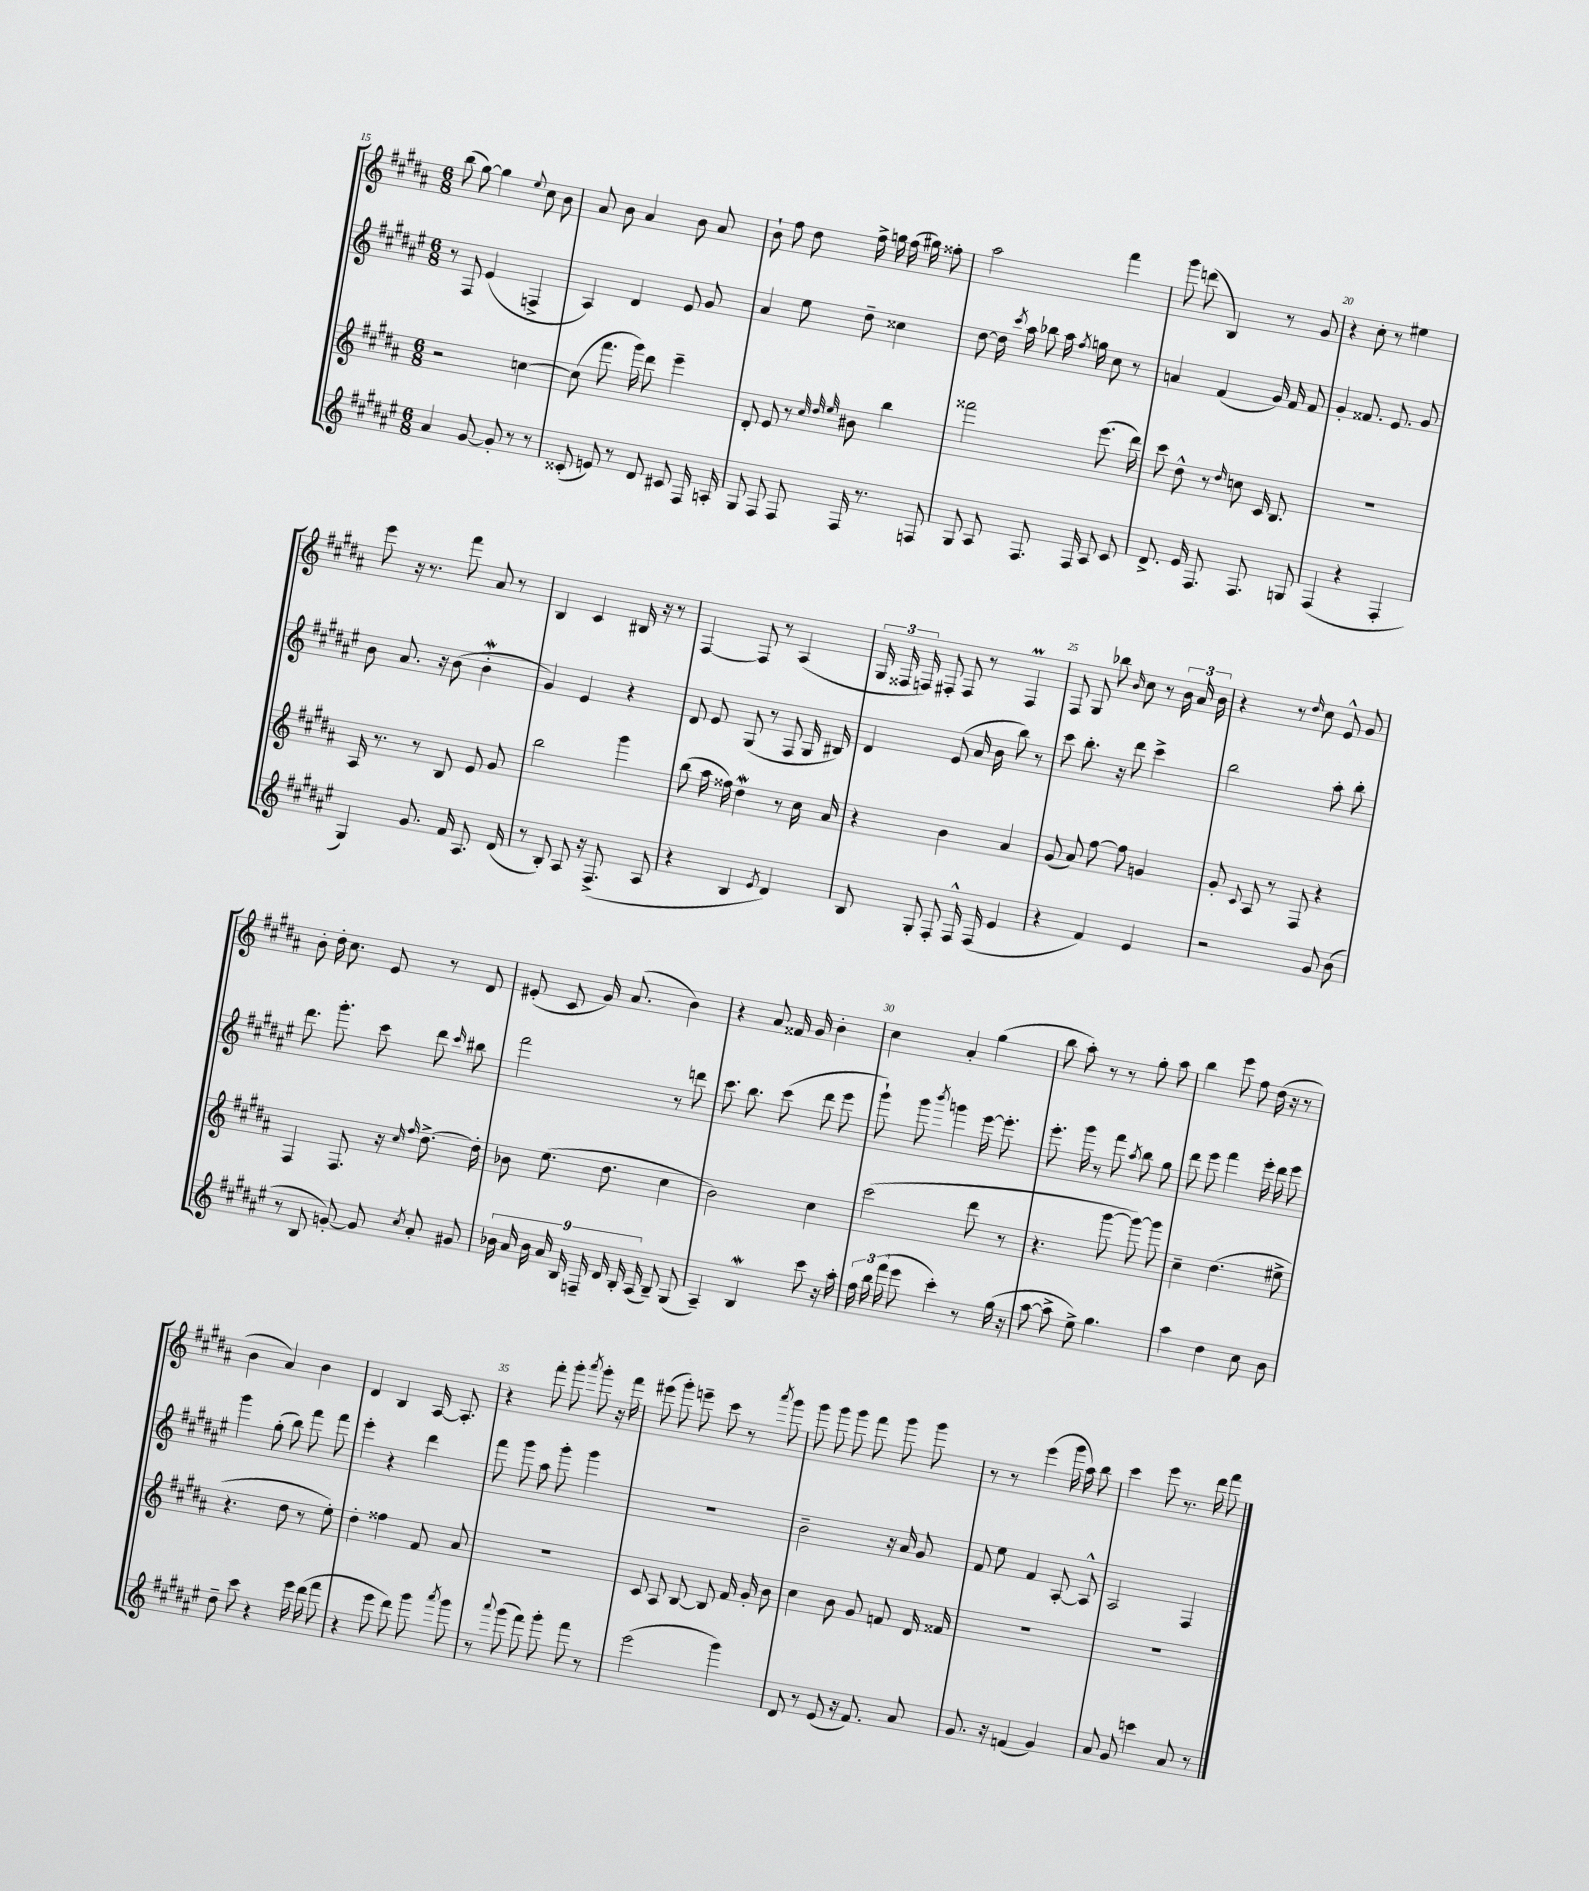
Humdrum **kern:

**kern	**kern	**kern	**kern
*part4	*part3	*part2	*part1
*staff4	*staff3	*staff2	*staff1
*clefG2	*clefG2	*clefG2	*clefG2
*k[f#c#g#d#a#e#]	*k[f#c#g#d#a#]	*k[f#c#g#d#a#e#]	*k[f#c#g#d#a#]
*M6/8	*M6/8	*M6/8	*M6/8
=15	=15	=15	=15
4a#/	2r	8r	(8bb\
.	.	8F#/	[8gg#\)
[8g#/	.	(4e#/	4gg#\]
8g#'/]	.	.	.
.	.	.	8qqee/
8r	[4ccn\	4Fn^/	8cc#\
8r	.	.	8b\
=16	=16	=16	=16
(8c##X'/	(8cc\]	4A#/)	8a#/
8en/)	8.fff#\	.	8b\
8r	.	4d#/	4a#/
.	16ggg#\)	.	.
8d#/	8ddd#\	.	.
8c#X/	4eee~\	8e#/	8b\
16F#/	.	8g#/	8a#/
16An'/	.	.	.
=17	=17	=17	=17
8G#/	8d#'/	4a#/	8b`\
8F#/	8e/	.	8ff#\
8F#/	8r	8ee#\	8dd#\
.	32qqcc#/	.	.
.	32qqdd#/	.	.
.	32qqee/	.	.
16F#/	8b#X\	8dd#~\	16ff#^\
8.r	.	.	16ggn\
.	4bb\	4cc##X\	(16ff#\
.	.	.	16gg#X\)
8Fn/	.	.	8ff##X'\
=18	=18	=18	=18
8G#/	2fff##X\	[8dd#\	2aa#\
8A#/	.	16dd#\]	.
.	.	8qccc#/	.
.	.	16aa#\	.
8.F#/	.	8bb-X\	.
.	.	16aa#\	.
.	.	8qff#/	.
16F#/	.	16ggn\	.
8A#/	(8.eee\	8cc#\	4fff#\
8c#/	.	8r	.
.	16ddd#\)	.	.
=19	=19	=19	=19
8.d#^/	8ccc#\	4an/	8ggg#\
.	8dd#^^\	.	(8dddn\
16e#/	.	.	.
8.F#/	8r	(4f#/	4B/)
.	16qqdd#/	.	.
.	8ccn\	.	.
8.F#/	.	.	.
.	16c#/	16g#/)	8r
.	8.B/	16f#/	.
8Gn/	.	8f#/	8g#/
=20	=20	=20	=20
(4F#/	2.r	4g#'/	4r
4r	.	8.f##X/	8cc#'\
.	.	.	8r
.	.	8.e#/	.
4F#'/	.	.	4ee#X\
.	.	8g#/	.
!!LO:LB:g=z
=21	=21	=21	=21
4G#/)	16A#/	8b\	8eee\
.	8.r	.	.
.	.	8.a#/	16r
.	.	.	8.r
8.g#/	8r	.	.
.	.	16r	.
.	8B/	(8b\	8fff#\
16f#/	.	.	.
8.A#/	8e/	4bw'\	8a#/
.	8g#/	.	8r
(16d#/	.	.	.
=22	=22	=22	=22
8r	2bb\	4g#/)	4B/
8B'/)	.	.	.
8A#/	.	4e#/	4c#/
16r	.	.	.
(8.F#^/	.	.	.
.	4ggg#\	4r	16B#X/
.	.	.	16r
8A#/	.	.	8r
=23	=23	=23	=23
4r	(8bb\	8d#/	[4F#/
.	16aa#\	8e#/	.
.	16ff##X\)	.	.
4B/	4dd#W\	(8G#/	8F#/]
.	.	8r	8r
8qe#/	.	.	.
4d#/)	8r	8F#/	(4A#/
.	16cc#\	16G#/	.
.	16a#/	16B#X/)	.
=24	=24	=24	=24
8B/	4r	4d#/	24G#/
.	.	.	24F##X/
.	.	.	24Fn/)
8G#'/	.	.	8F#X'/
8F#'/	4b\	(8e#/	8F#/
16F#^^/	.	16a#/	8r
(16F#/	.	16b\	.
4e#/	4a#/	8bb\)	4F#M/
.	.	8r	.
=25	=25	=25	=25
4r	(8g#/	8ccc#\	8F#/
.	8a#/)	8.bb'\	8G#/
4f#/)	[8ff#\	.	8bb-X\
.	.	16r	.
.	.	.	16qqb/
.	8ff#\]	8ddd#\	8cc#\
4e#/	4gn/	4ccc#^\	8r
.	.	.	24b\
.	.	.	24a#/
.	.	.	24b\
=26	=26	=26	=26
2r	8g#'/	2bb\	4r
.	8qqc#/	.	.
.	8A#/	.	.
.	8r	.	8r
.	.	.	16qqdd#/
.	8F#/	.	8cc#\
8g#/	4r	8aa#'\	8e^^/
(8b\	.	8bb'\	8g#/
!!LO:LB:g=z
=27	=27	=27	=27
8r	4F#/	8.ddd#\	8b'\
8B/	.	.	16dd#'\
.	.	8.ggg#'\	8.cc#\
[8gn'/)	8.F#/	.	.
8g/]	.	8ccc#\	8e/
.	16r	.	.
.	16qqcc#/	.	.
8qcc#/	16qqff#/	.	.
8a#'/	[8.dd#^\	8ddd#\	8r
.	.	16qqccc#/	.
8g#X/	.	8bb#X\	8d#/
.	16dd#'\]	.	.
=28	=28	=28	=28
18b-X\	8b-X\	2fff#\	(8e#X'/
18a#/	.	.	.
18b-\	.	.	.
.	(8.ee\	.	8c#/
18a#/	.	.	.
18B/	.	.	.
.	.	.	16g#/)
18Fn~/	.	.	.
.	8.dd#\	.	(8.a#/
18d#/	.	.	.
18B'/	.	.	.
(18A#/	.	.	.
8B~/)	4cc#\	8r	4b\)
(8G#/	.	8dddn\	.
=29	=29	=29	=29
4A#~/)	2b\)	8.ccc#\	4r
.	.	8.bb\	.
4Bw/	.	.	8a#/
.	.	(8ccc#\	16f##X/
.	.	.	16g#/
8ccc#\	4cc#\	8ddd#\	4b'\
16r	.	8eee#\	.
16aa#'\	.	.	.
=30	=30	=30	=30
24ff#\	(2ccc#\	8ggg#`\)	4cc#\
24bb\	.	.	.
(24fff#\	.	.	.
8eee#\	.	8ggg#\	.
.	.	8qbbb/	.
4ccc#'\)	.	4gggn\	4a#'/
8r	8ddd#\	[16eee#\	(4gg#\
.	.	8.eee#'\]	.
(16gg#\	8r	.	.
16r	.	.	.
=31	=31	=31	=31
[8aa#\	4.r	8.eee#'\	8bb\
8aa#^\]	.	.	8aa#'\)
.	.	16ggg#\	.
8ee#^\)	.	8r	8r
4.gg#\	[8ggg#\	8fff#\	8r
.	.	8qaa#/	.
.	8ggg#\_)	8bb\	8gg#'\
.	8ggg#\]	8gg#\	8aa#\
=32	=32	=32	=32
4aa#\	4cc#~\	8ddd#\	4bb\
.	.	8eee#\	.
4dd#\	(4.dd#\	4fff#\	8eee\
.	.	.	8ff#\
8cc#\	.	16eee#'\	(16dd#\
.	.	16ddd#\	16r
8b\	8ee#X^\	8eee#\	8r
!!LO:LB:g=z
=33	=33	=33	=33
8dd#~\	4.r	4ggg#\	4b\
8ccc#\	.	.	.
4r	.	(8gg#'\	4a#/)
.	8dd#\	8bb\)	.
16eee#\	8r	8fff#\	4b\
(16ddd#\	.	.	.
8fff#\	8ee'\)	8fff#\	.
=34	=34	=34	=34
4r	4dd#'\	4eee#'\	4d#/
8eee#\	4ff##X\	4r	4B/
8ddd#\)	.	.	.
8ggg#\	8f#/	4ddd#\	[16A#/
.	.	.	8.A#'/]
8qaaa#/	.	.	.
8ggg#\	8a#/	.	.
=35	=35	=35	=35
8r	2.r	8fff#\	4r
8qqaaa#/	.	.	.
(8ggg#\	.	8ggg#\	.
8fff#\)	.	8aa#\	8fff#'\
8ggg#'\	.	8ggg#'\	8ggg#'\
.	.	.	8qaaa#/
8fff#\	.	4ggg#\	8ggg#'\
8r	.	.	16r
.	.	.	16fff#\
=36	=36	=36	=36
(2eee#\	8c#/	2.r	(8eee#X\
.	8A#/	.	8ggg#'\)
.	[8B/	.	8eeen~\
.	8B/]	.	8ccc#\
4ggg#\)	16f#/	.	8r
.	16g#'/	.	.
.	.	.	8qaaa#/
.	8b\	.	8ggg#\
=37	=37	=37	=37
8d#/	4cc#\	2b~\	8ggg#\
8r	.	.	8ggg#\
(8e#/	8b\	.	8ggg#\
16r	8g#/	.	8fff#\
8.f#/)	.	.	.
.	8fn/	16r	8ggg#\
.	.	16a#/	.
8a#/	16d#/	8g#/	8ggg#\
.	16f##X/	.	.
=38	=38	=38	=38
8.g#/	2.r	8f#/	8r
.	.	8ee#\	8r
16r	.	.	.
(4fn/	.	4f#/	(4eee\
4g#/)	.	[8A#'/	16ggg#\
.	.	.	16aa#\)
.	.	8A#^^/]	8bb\
=39	=39	=39	=39
8a#/	2.r	2A#/	4ccc#\
8g#/	.	.	.
4cccn\	.	.	8eee\
.	.	.	8.r
8a#/	.	4F#/	.
.	.	.	16ddd#\
8r	.	.	8fff#\
==	==	==	==
*-	*-	*-	*-
